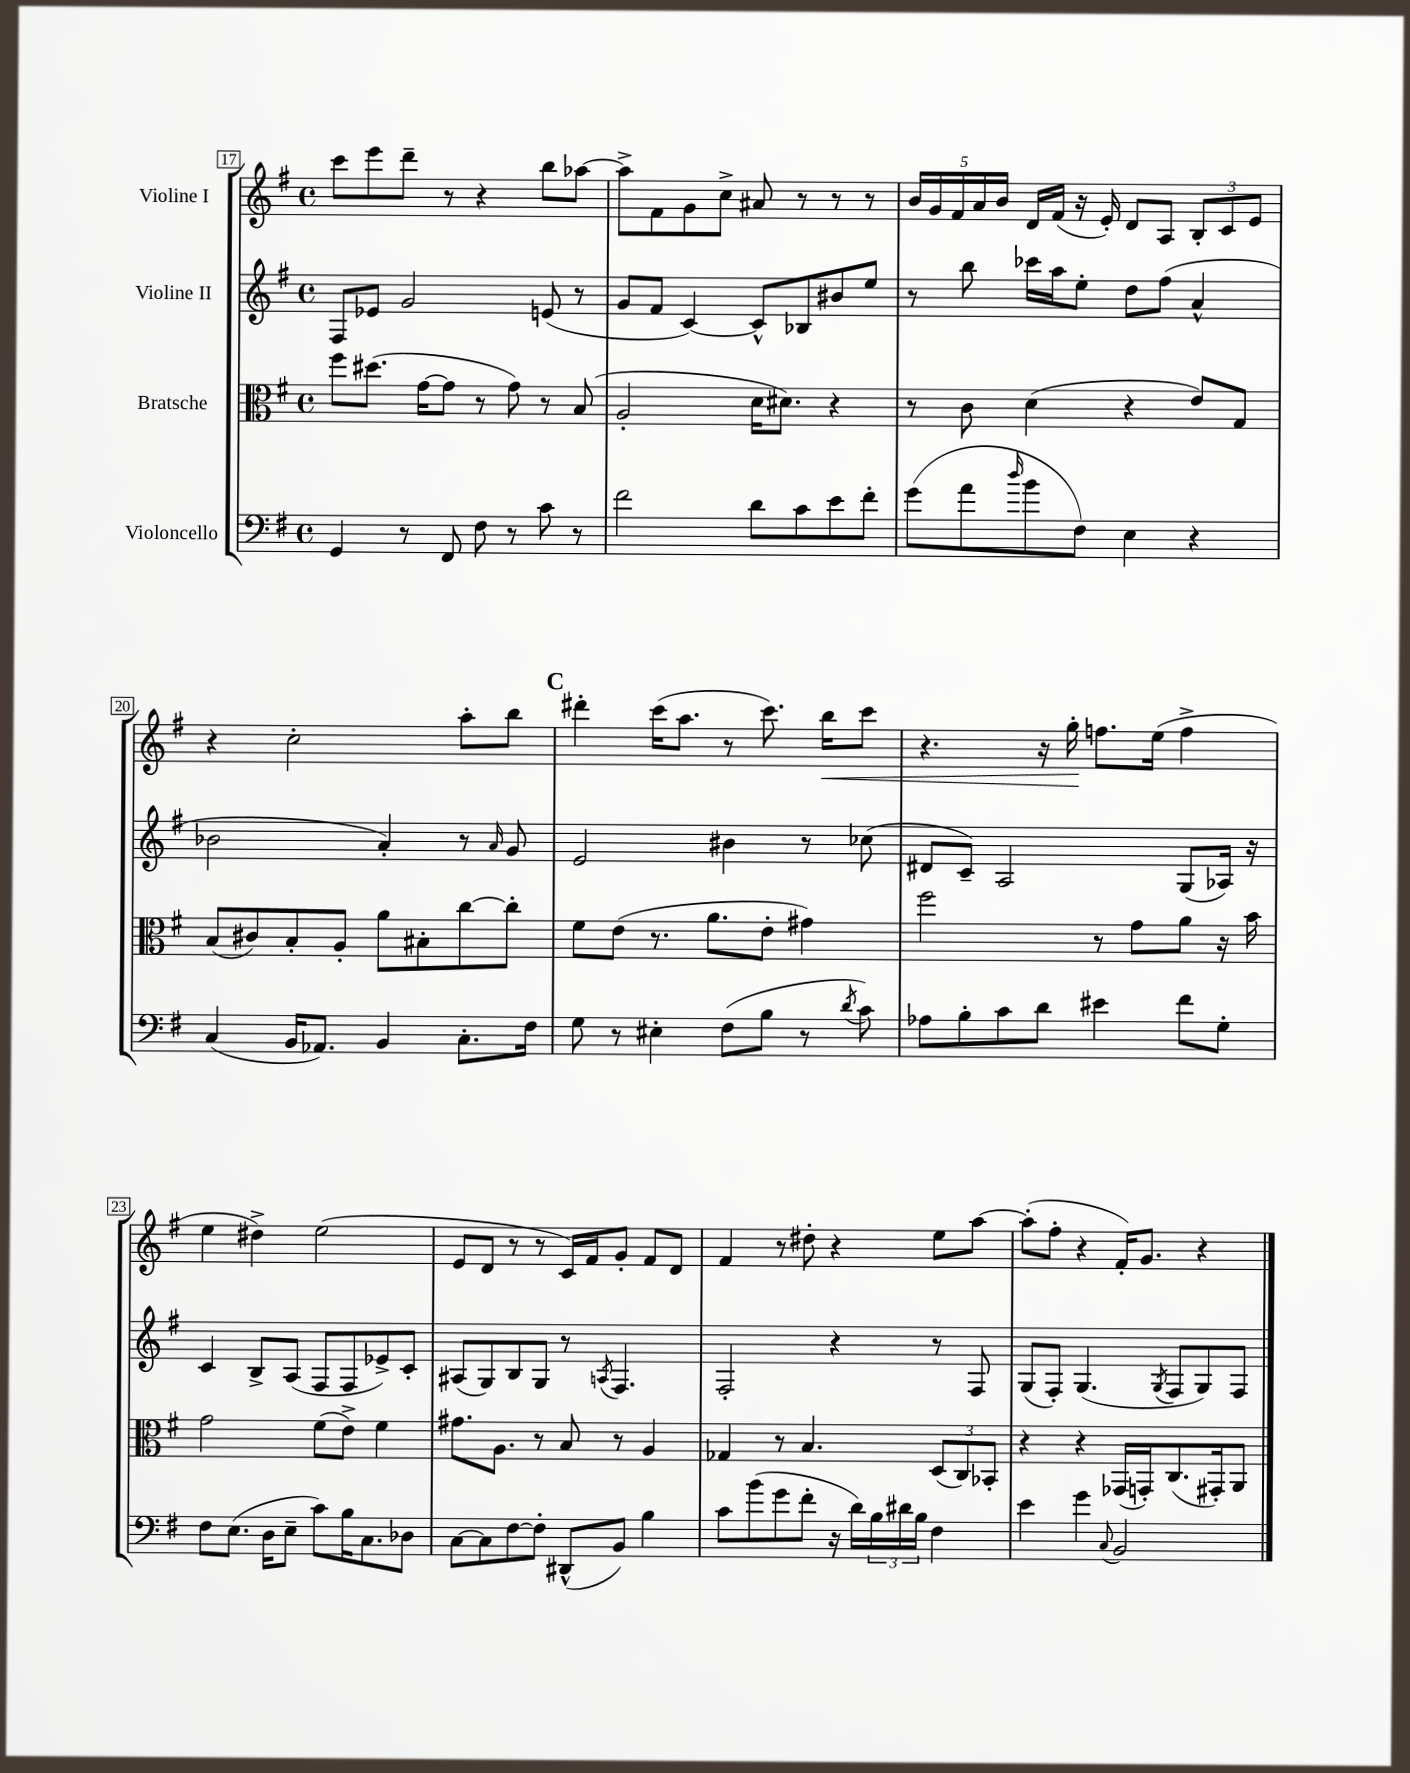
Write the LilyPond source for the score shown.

<<
\new StaffGroup <<
\new Staff = "s0" \with { instrumentName = "Violine I" } {
    \clef treble \key g \major \defaultTimeSignature \time 4/4
    c'''8 e'''8 d'''8-- r8 r4 b''8 aes''8~ |
    aes''8-> fis'8 g'8 c''8-> ais'8 r8 r8 r8 |
    \tuplet 5/4 { b'16 g'16 fis'16 a'16 b'16 } d'16 fis'16( r16 e'16-.) d'8 a8 \tuplet 3/2 { b8-. c'8 e'8 } |
    r4 c''2-. a''8-. b''8 |
    \mark \markup { \bold "C" } dis'''4-. c'''16( a''8. r8 c'''8.) b''16\< c'''8 |
    r4. r16 g''16-.\! f''8. e''16( f''4-> |
    e''4 dis''4->) e''2( |
    e'8 d'8 r8 r8 c'16) fis'16 g'8-. fis'8 d'8 |
    fis'4 r8 dis''8-. r4 e''8 a''8~ |
    a''8-.( fis''8-. r4 fis'16-.) g'8. r4 \bar "|." |
}
\new Staff = "s1" \with { instrumentName = "Violine II" } {
    \clef treble \key g \major \defaultTimeSignature \time 4/4
    fis8 ees'8 g'2 e'8( r8 |
    g'8 fis'8 c'4~) c'8-^ bes8 bis'8 e''8 |
    r8 b''8 ces'''16 a''16 e''8-. d''8 fis''8( a'4-^ |
    bes'2 a'4-.) r8 \grace { a'16 } g'8 |
    \mark \markup { \bold "C" } e'2 bis'4 r8 ces''8( |
    dis'8 c'8--) a2 g8( aes16) r16 |
    c'4 b8-> a8( fis8 fis8 ees'8->) c'8-. |
    ais8( g8) b8 g8 r8 \acciaccatura { a8 } fis4. |
    fis2-. r4 r8 fis8 |
    g8( fis8-.) g4.( \acciaccatura { g8 } fis8 g8) fis8 \bar "|." |
}
\new Staff = "s2" \with { instrumentName = "Bratsche" } {
    \clef alto \key g \major \defaultTimeSignature \time 4/4
    fis''8 dis''8.( g'16~ g'8 r8 g'8) r8 b8( |
    a2-. d'16 dis'8.) r4 |
    r8 c'8 d'4( r4 e'8) g8 |
    b8( cis'8) b8-. a8-. a'8 bis8-. c''8~ c''8-. |
    \mark \markup { \bold "C" } fis'8 e'8( r8. a'8. e'8-. gis'4) |
    fis''2 r8 g'8 a'8 r16 b'16 |
    g'2 fis'8( e'8->) fis'4 |
    gis'8. a8. r8 b8 r8 a4 |
    ges4 r8 b4. \tuplet 3/2 { d8( c8) bes,8-. } |
    r4 r4 ges,16( g,16-.) c8.( gis,16-.) a,8 \bar "|." |
}
\new Staff = "s3" \with { instrumentName = "Violoncello" } {
    \clef bass \key g \major \defaultTimeSignature \time 4/4
    g,4 r8 fis,8 fis8 r8 c'8 r8 |
    fis'2 d'8 c'8 e'8 fis'8-. |
    g'8( a'8 \grace { d''16 } b'8 fis8) e4 r4 |
    c4( b,16 aes,8.) b,4 c8.-. fis16 |
    \mark \markup { \bold "C" } g8 r8 eis4-. fis8( b8 r8 \acciaccatura { d'8 } c'8) |
    aes8 b8-. c'8 d'8 eis'4 fis'8 g8-. |
    fis8 e8.( d16 e8-- c'8) b16 c8. des8 |
    c8~ c8 fis8~ fis8-. dis,8-^( b,8) b4 |
    c'8 b'8( g'8 fis'8-. r16 d'16) \tuplet 3/2 { b16 dis'16 b16 } fis4 |
    e'4 g'4 \appoggiatura { c8 } b,2 \bar "|." |
}
>>
>>
\layout { \context { \Score currentBarNumber = #17 \override BarNumber.stencil = #(make-stencil-boxer 0.1 0.3 ly:text-interface::print) } }
